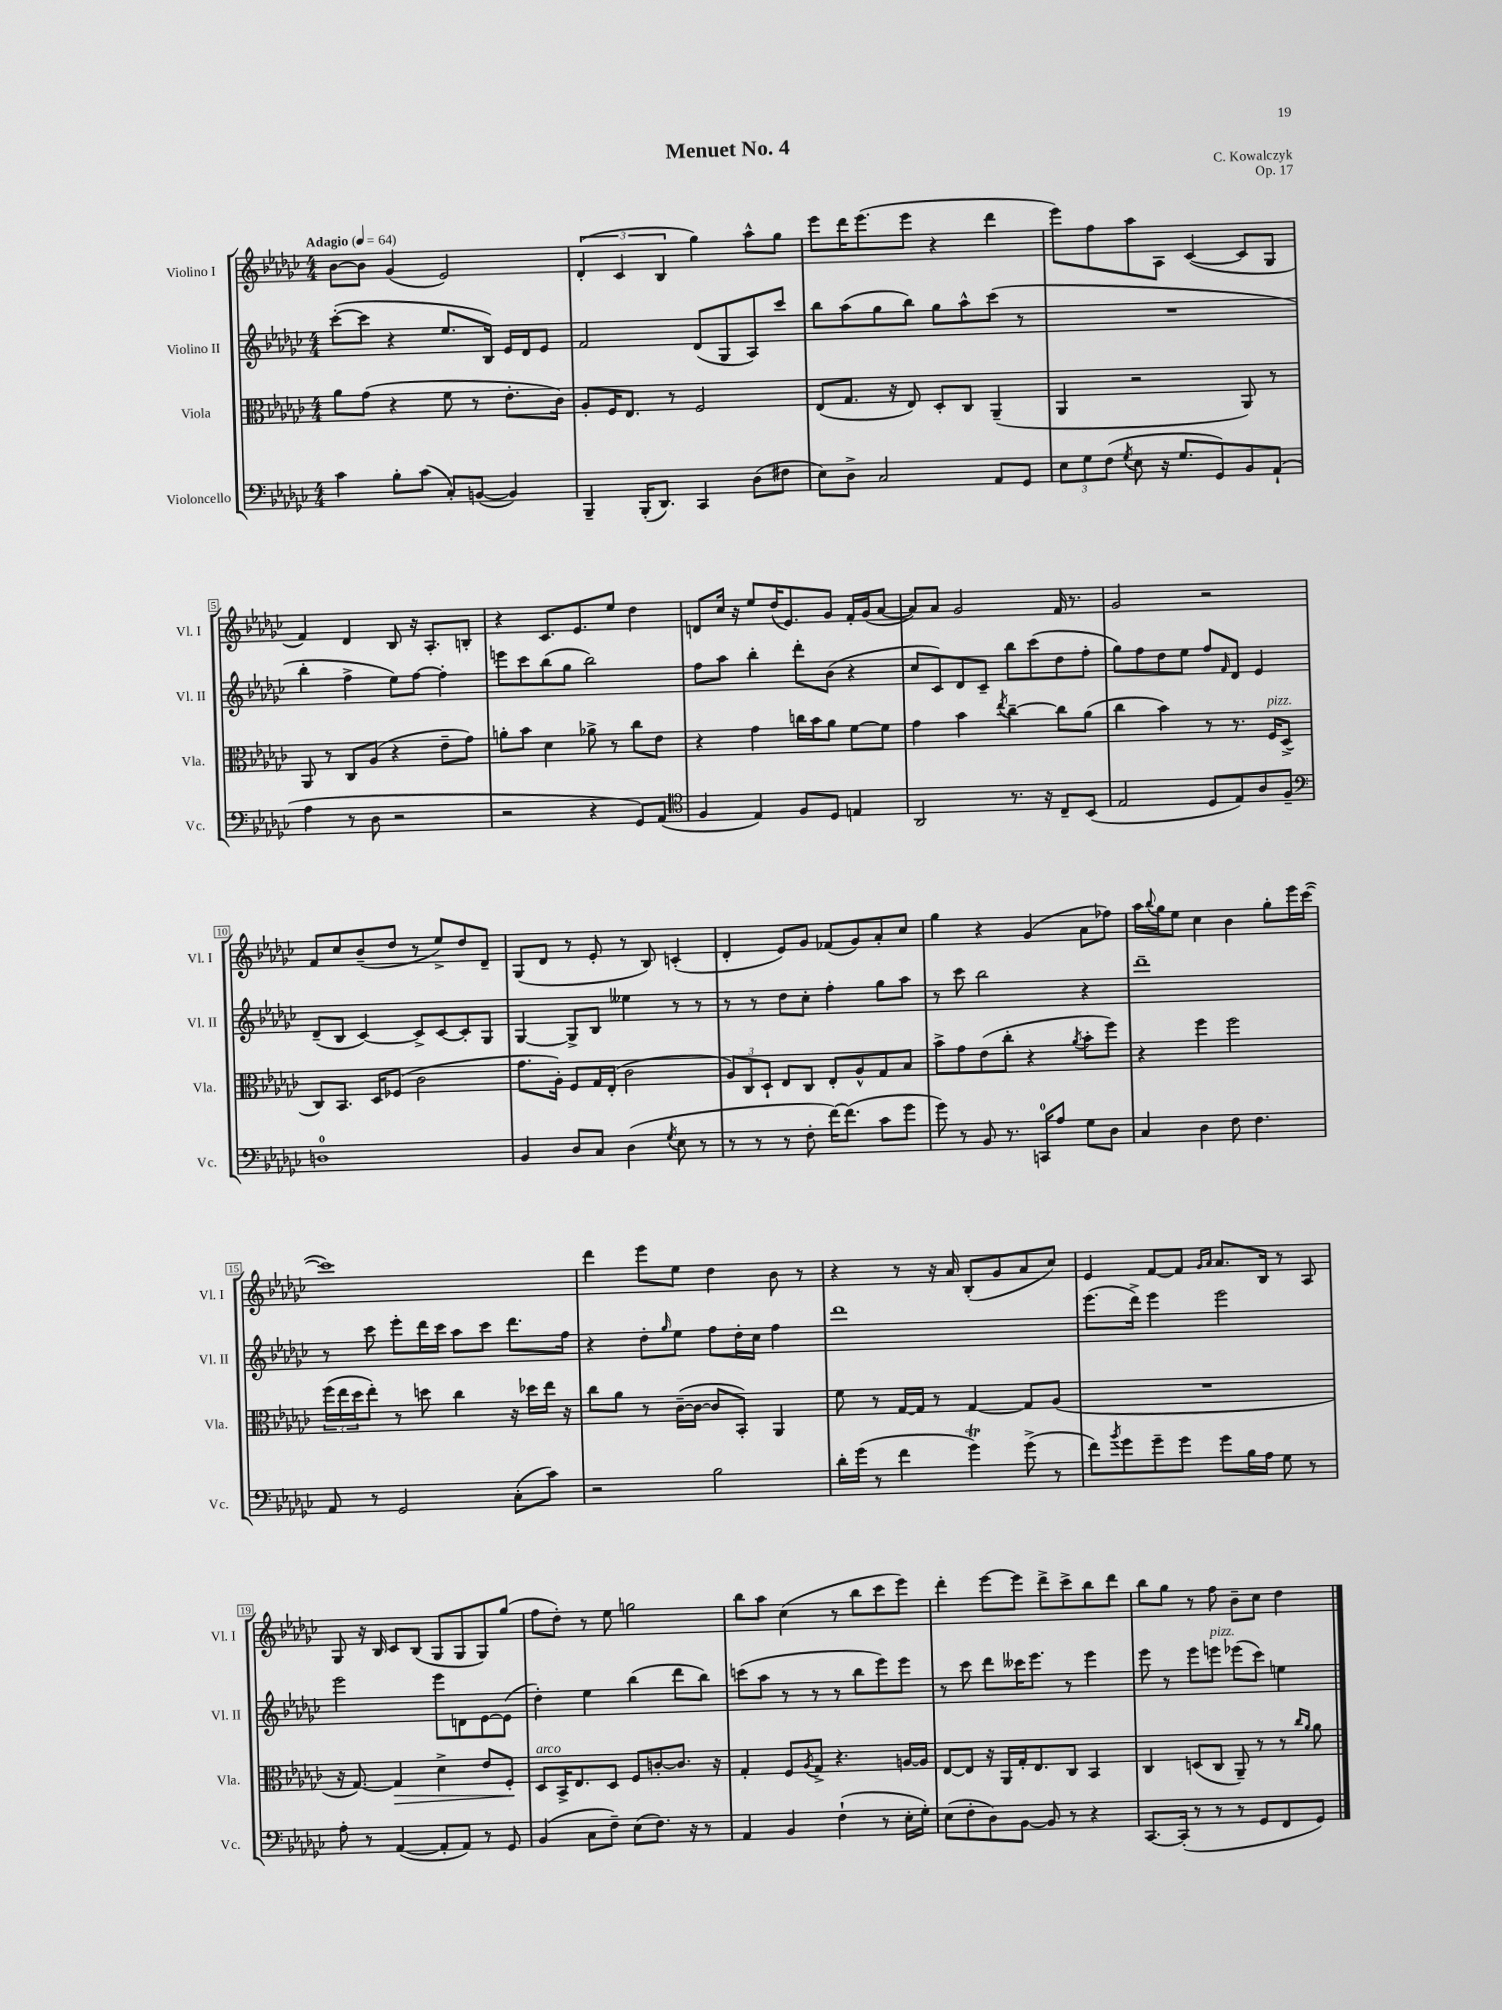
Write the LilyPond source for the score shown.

\header { title = "Menuet No. 4" composer = "C. Kowalczyk" opus = "Op. 17" }
<<
\new StaffGroup <<
\new Staff = "s0" \with { instrumentName = "Violino I" shortInstrumentName = "Vl. I" } {
    \clef treble \key ges \major \numericTimeSignature \time 4/4 \tempo "Adagio" 4 = 64
    bes'8~ bes'8 ges'4( ees'2) |
    \tuplet 3/2 { des'4-.( ces'4 bes4 } ges''4) aes''8-^ ges''8 |
    ees'''8 des'''16 ees'''8.( ees'''8 r4 des'''4 |
    ees'''8) f''8 aes''8 aes8 ces'4~( ces'8 ges8 |
    f'4) des'4 bes8 r16 aes8.-. b8-. |
    r4 ces'8. ees'8. ees''8 des''4 |
    d'8 ces''16 r16 ees''8 des''16( ees'8.) ges'8 f'16-. ges'16( aes'8~ |
    aes'8) aes'8 ges'2 f'16 r8. |
    ges'2 r2 |
    f'8 ces''8 bes'8--( des''8 r8 ees''8->) des''8 des'8-- |
    ges8( des'8 r8 ees'8-. r8 bes8) c'4-.( |
    des'4-. ees'8) ges'8 fes'8( ges'8) aes'8-. ces''8 |
    ges''4 r4 ges'4( aes'8 fes''8) |
    aes''16 \appoggiatura { bes''8 } ges''16 ees''8 ces''4 bes'4 ges''8-. ees'''16 ces'''16~( |
    ces'''1) |
    des'''4 ees'''8 ees''8 des''4 bes'8 r8 |
    r4 r8 r16 aes'16 bes8-.( ges'8 aes'8 ces''8) |
    ees'4 f'8~ f'8 \grace { ges'16 aes'16 } aes'8. bes16 r8 aes8 |
    ges8 r16 bes16 ces'8 bes8( ges8 ges8 ges8) ges''8( |
    f''8 des''8-.) r8 ees''8 g''2 |
    bes''8 aes''8 ces''4( r8 bes''8 ces'''8 ees'''8) |
    des'''4-. ees'''8~ ees'''8 des'''8-> ces'''8-> bes''8 des'''8 |
    bes''8 ges''8 r8 f''8 bes'8-- ces''8 des''4 \bar "|." |
}
\new Staff = "s1" \with { instrumentName = "Violino II" shortInstrumentName = "Vl. II" } {
    \clef treble \key ges \major \numericTimeSignature \time 4/4
    ces'''8~-.( ces'''8 r4 ees''8. bes16) ees'16 des'16 ees'8 |
    f'2 des'8( ges8 aes8) ces'''8 |
    bes''8 aes''8( ges''8 bes''8) ges''8 aes''8-^ ces'''8( r8 |
    R1 |
    bes''4-. f''4-> ees''8) f''8~ f''4-. |
    e'''8 ces'''8 bes''8( ges''8 bes''2) |
    f''8 aes''8 bes''4-. des'''8-. bes'8( r4 |
    ces''8 ces'8) des'8 ces'8-- bes''8 ces'''8( des''8 f''8-. |
    ges''8) f''8 des''8 ees''8 f''8 \grace { f'16 } des'8 ees'4 |
    des'8--( bes8 ces'4~) ces'8-> ces'8~ ces'8-. ges8 |
    ges4~ ges8-> bes8 eeses''4 r8 r8 |
    r8 r8 des''8 ces''8-. f''4-. ges''8 aes''8 |
    r8 ces'''8 bes''2 r4 |
    des'''1-- |
    r8 ces'''8 ees'''8-. des'''16 ces'''16 aes''8 ces'''8 des'''8. f''16 |
    r4 des''8-. \grace { ges''16 } ees''8 f''8 des''16-. ces''16 f''4 |
    des'''1 |
    ees'''8.( des'''16->) ees'''4 ees'''2 |
    ees'''2 ees'''8 d'8 ees'8~ ees'8( |
    des''4-.) ees''4 bes''4( des'''8 bes''8) |
    c'''8( aes''8 r8 r8 r8 bes''8 ees'''8) ees'''8 |
    r8 ces'''8 des'''8 ceses'''16 ees'''8. r8 ees'''4 |
    ees'''8 r8 ees'''8 e'''8^\markup { \italic "pizz." } ees'''8( ces'''8) e''4 \bar "|." |
}
\new Staff = "s2" \with { instrumentName = "Viola" shortInstrumentName = "Vla." } {
    \clef alto \key ges \major \numericTimeSignature \time 4/4
    aes'8 ges'8( r4 f'8 r8 ees'8.-. ces'16) |
    aes8-. f16 ees8. r8 f2 |
    ees8( ges8. r16 ees8) des8-. ces8 aes,4--( |
    aes,4 r2 aes,8) r8 |
    aes,8 r8 ces8 aes8( r4 ees'8-- ges'8) |
    a'8-. bes'8 des'4 aes'8-> r8 ces''8 ees'8 |
    r4 ges'4 c''16 bes'16 aes'8 f'8~ f'8 |
    ges'4 bes'4 \acciaccatura { ees''8 } ces''4~-- ces''8 aes'8( |
    ces''4 bes'4) r8 r8. f16^\markup { \italic "pizz." } des8->( |
    ces8) bes,8. des16 fes8( ces'2 |
    ges'8. aes16-.) f8 ges16 ees16-.( ces'2 |
    \tuplet 3/2 { aes8) ces8 des8-! } ees8 ces8 ees8-. aes8-^ ges8 bes8 |
    bes'8-> ges'8 ees'8( ces''8-. r4 \acciaccatura { aes'8 } bes'8-. f''8) |
    r4 f''4 f''2 |
    \tuplet 3/2 { f''16( ees''16 des''16 } ees''8-.) r8 d''8 ces''4 r16 des''16 ees''16 r16 |
    ces''8 aes'8 r8 ces'16~--( ces'16~ ces'8 bes,8-.) aes,4 |
    f'8 r8 ges16~ ges16 r8 ges4~ ges8 aes8( |
    R1 |
    r16 ges8.~) ges4\> des'4-> ees'8 f8-.\! |
    des8^\markup { \italic "arco" } bes,16-> ees8. des8 f8 c'8~-. c'8. r16 |
    ges4-. f8 \acciaccatura { aes8 } ges8-> r4. a16~ a16 |
    ees8~ ees8 r16 aes,16 ges16-. ees8. ces8 bes,4 |
    ces4 d8( ces8 aes,8--) r8 r8 \grace { ces''16 aes'16 } aes'8 \bar "|." |
}
\new Staff = "s3" \with { instrumentName = "Violoncello" shortInstrumentName = "Vc." } {
    \clef bass \key ges \major \numericTimeSignature \time 4/4
    ces'4 bes8-. ces'8( ces8-.) b,8~( b,4) |
    bes,,4-- bes,,16-.( des,8.) ces,4 des8( fis8 |
    ees8) des8-> ces2 aes,8 ges,8 |
    \tuplet 3/2 { ees8 ges8 f8( } \acciaccatura { ges8 } ees8 r16 ges8. ges,8) bes,8 aes,8-!( |
    aes4 r8 des8 r2 |
    r2 r4 ges,8) aes,8( |
    \clef tenor f4 ees4) f8 des8 e4 |
    aes,2 r8. r16 ces8-- bes,8( |
    ees2 des8 ees8) aes8 f8-- |
    \clef bass d1-0 |
    bes,4 des8 ces8 des4( \acciaccatura { ges8 } ees8 r8 |
    r8 r8 r8 f8-. f'16~) f'8.( ces'8 ges'8 |
    ges'8) r8 bes,8 r8. c,16-0 aes8 ges8 des8 |
    ces4 des4 f8 f4. |
    aes,8 r8 ges,2 ces8-.( ces'8) |
    r2 bes2 |
    des'16-. ges'16( r8 f'4 ges'4\trill) ges'8->( r8 |
    f'8) \acciaccatura { bes'8 } ges'8 ges'8-- ges'8 ges'8 bes16 aes16 ges8 r8 |
    aes8-. r8 aes,4~( aes,8-. aes,8) r8 ges,8 |
    bes,4( ces8 f8--) ees8( f8.) r16 r8 |
    aes,4 bes,4 f4-!( r8 ees16-. ges16-.) |
    ees8( f8-. des8) bes,8~ bes,8 r8 r4 |
    ces,8.~ ces,16-.( r8 r8 r8 ges,8 f,8 ges,8) \bar "|." |
}
>>
>>
\layout { \context { \Score \override BarNumber.stencil = #(make-stencil-boxer 0.1 0.3 ly:text-interface::print) } }
